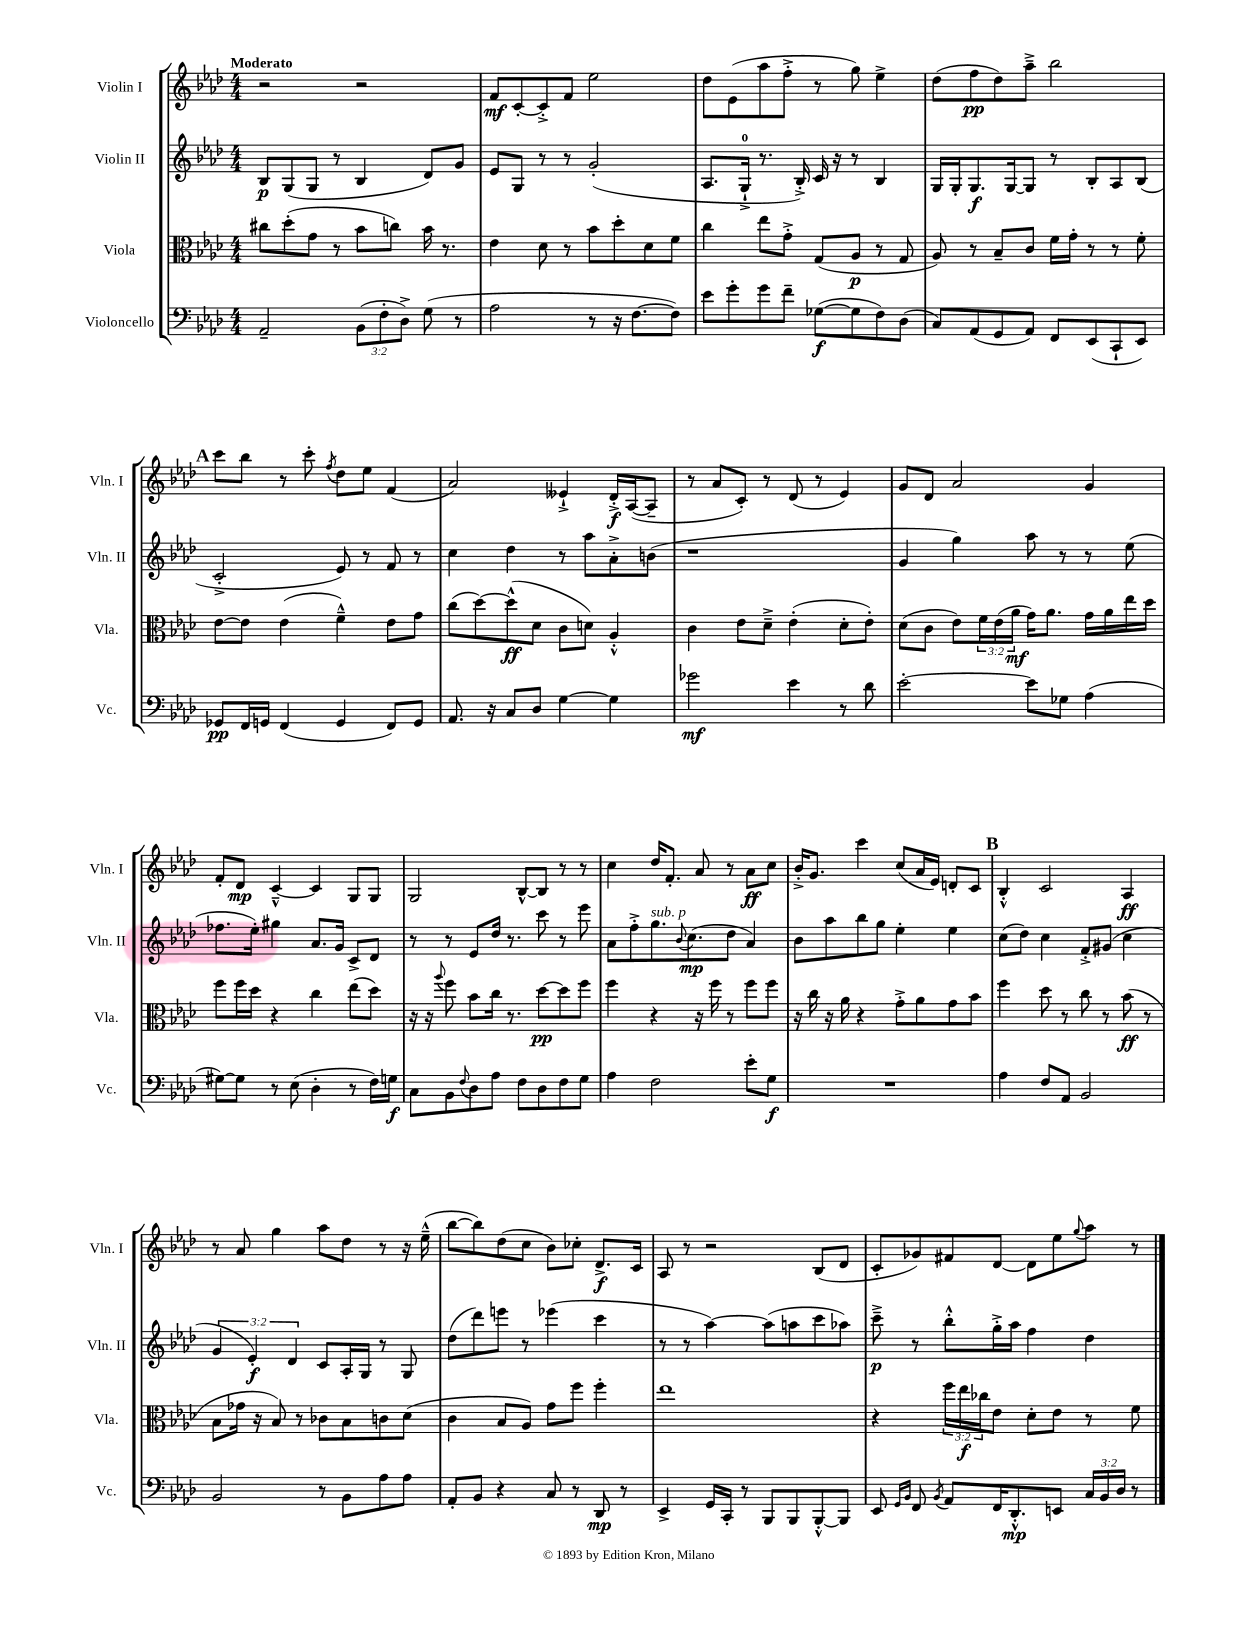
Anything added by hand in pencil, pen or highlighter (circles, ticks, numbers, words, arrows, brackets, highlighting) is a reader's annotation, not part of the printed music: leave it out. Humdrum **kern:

**kern	**kern	**kern	**kern
*staff4	*staff3	*staff2	*staff1
*clefF4	*clefC3	*clefG2	*clefG2
*k[b-e-a-d-]	*k[b-e-a-d-]	*k[b-e-a-d-]	*k[b-e-a-d-]
*M4/4	*M4/4	*M4/4	*M4/4
2AA-~	8cc#	8B-	2r
.	(8dd-'	(8G	.
.	8g	8G	.
.	8r	8r	.
(12BB-	8b-	4B-	2r
12F'	.	.	.
.	8cc)	.	.
12D-^)	.	.	.
(8G	16b-	8d-)	.
.	8.r	.	.
8r	.	8g	.
=	=	=	=
2A-	4e-	8e-	8f
.	.	8G	[8c'
.	8d-	8r	8c'^]
.	8r	8r	8f
8r	8b-	(2g'	2ee-
16r	8dd-'	.	.
[8.F	.	.	.
.	8d-	.	.
8F])	8f	.	.
=	=	=	=
8e-	4cc	8.A-	8dd-
8g'	.	.	(8e-
.	.	16G`^	.
8g	8ee-	8.r	8aa-
8f~	8g'^	.	8ff'^
.	.	16B-'^)	.
([8G-	(8G	16c	8r
.	.	16r	.
8G-]	8A-	8r	8gg)
8F)	8r	4B-	4ee-^
(8D-	8G	.	.
=	=	=	=
8C)	8A-)	16G	(8dd-
.	.	16G'	.
(8AA-	8r	8.G	8ff
8GG	8B-~	.	8dd-)
.	.	[16G	.
8AA-)	8c	8G]	8aa-~^
8FF	16f	8r	2bb-
.	16g'	.	.
(8EE-	8r	8B-'	.
8CC`	8r	8A-	.
8EE-)	8f'	(8B-	.
=	=	=	=
8GG-	[8e-	2c'^	8ccc
16FF	8e-]	.	8bb-
16GG	.	.	.
(4FF	(4e-	.	8r
.	.	.	8ccc'
.	.	.	8qff
4GG	4f~^^)	8e-)	8dd-
.	.	8r	8ee-
8FF)	8e-	8f	(4f
8GG	8g	8r	.
=	=	=	=
8.AA-	(8cc	4cc	2a-)
.	[8dd-)	.	.
16r	.	.	.
8C	(8dd-^^]	4dd-	.
8D-	8d-	.	.
[4G	8c	8r	4e--`^
.	8d)	8aa-	.
4G]	4A-'^^	8a-'^	16d-'^
.	.	.	([16A-
.	.	(8b	8A-~]
=	=	=	=
2g-	4c	1r	8r
.	.	.	8a-
.	8e-	.	8c')
.	8d-~^	.	8r
4e-	(4e-'	.	(8d-
.	.	.	8r
8r	8d-'	.	4e-)
8d-	8e-')	.	.
=	=	=	=
[2e-'	(8d-	4g	8g
.	8c	.	8d-
.	8e-)	4gg)	2a-
.	24f	.	.
.	(24e-	.	.
.	24a-	.	.
8e-]	16g)	8aa-	.
.	8.a-	.	.
8G-	.	8r	.
(4A-	16g	8r	4g
.	16a-	.	.
.	16ee-	(8ee-	.
.	16dd-	.	.
=	=	=	=
[8G#)	8ff	8.ff-	8f'
8G#]	16ff	.	8d-
.	16dd-	16ee-')	.
8r	4r	4gg#	[4c~^^
(8E-	.	.	.
4D-'	4cc	8.a-	4c]
.	.	16g	.
8r	(8ee-	8c^	8G
16F)	8dd-)	8d-	8G
16G	.	.	.
=	=	=	=
8C	16r	8r	2G
.	16r	.	.
.	8qqaa-	.	.
8BB-	8ff	8r	.
8qqF	.	.	.
8D-	8b-	8e-	.
8A-	16cc	16dd-	.
.	8.r	8.r	.
8F	.	.	[8B-^^
8D-	[8dd-	8ccc	8B-]
8F	8dd-]	8r	8r
8G	8ff	8eee-	8r
=	=	=	=
4A-	4ff	8a-	4cc
.	.	8ff'^	.
2F	4r	8.gg	16dd-
.	.	.	8.f'
.	.	8qqb-	.
.	.	(8.cc	.
.	16r	.	8a-
.	16ff	.	.
.	8r	8dd-	8r
8e-'	8ff	4a-)	8a-
8G	8ff	.	8cc
=	=	=	=
1r	16r	8b-	16b-'^
.	16cc	.	8.g
.	16r	8aa-	.
.	16a-	.	.
.	4r	8bb-	4ccc
.	.	8gg	.
.	8g'^	4ee-'	(8cc
.	8a-	.	16a-
.	.	.	16e-)
.	8g	4ee-	8d'
.	8b-	.	8c
=	=	=	=
4A-	4ff	(8cc	4B-'^^
.	.	8dd-)	.
8F	8dd-	4cc	2c
8AA-	8r	.	.
2BB-	8cc	8f'^	.
.	8r	(8g#	.
.	(8b-	4cc	4A-
.	8r	.	.
=	=	=	=
2BB-	8B-	6g	8r
.	16g-	.	8a-
.	.	6e-')	.
.	16r	.	.
.	8B-)	.	4gg
.	.	6d-	.
.	8r	.	.
8r	8c-	8c	8aa-
8BB-	8B-	16A-'	8dd-
.	.	16G	.
8A-	8c	8r	8r
8A-	(8d-	8G	16r
.	.	.	(16ee-~^^
=	=	=	=
8AA-'	4c	(8dd-	[8bb-
8BB-	.	8ddd-)	8bb-])
4r	8B-	8eee	(8dd-
.	8A-)	8r	8cc
8C	8g	(4eee-	8b-)
8r	8ff	.	8cc-'
8DD-	4ff'	4ccc	8.d-^
8r	.	.	.
.	.	.	16c
=	=	=	=
4EE-^	1ee-	8r	8A-
.	.	8r	8r
16GG	.	[4aa-)	2r
16CC'	.	.	.
8r	.	.	.
8BBB-	.	(8aa-]	.
8BBB-	.	8aa	.
[8BBB-'^^	.	8ccc	(8B-
8BBB-]	.	8aa-)	8d-
=	=	=	=
8EE-	4r	8ccc~^	8c'
16qqGG	.	.	.
16qqBB-	.	.	.
8FF	.	8r	8g-)
8qBB-	.	.	.
8AA-	24ff	8bb-'^^	8f#
.	24ee-	.	.
.	24cc-	.	.
16FF	8e-	16gg'^	[8d-
8.DD-'^^	.	16aa-	.
.	8d-'	4ff	8d-]
8EE	8e-	.	8ee-
.	.	.	8qqgg
24C	8r	4dd-	8aa-
24BB-	.	.	.
24D-	.	.	.
8r	8f	.	8r
==	==	==	==
*-	*-	*-	*-
